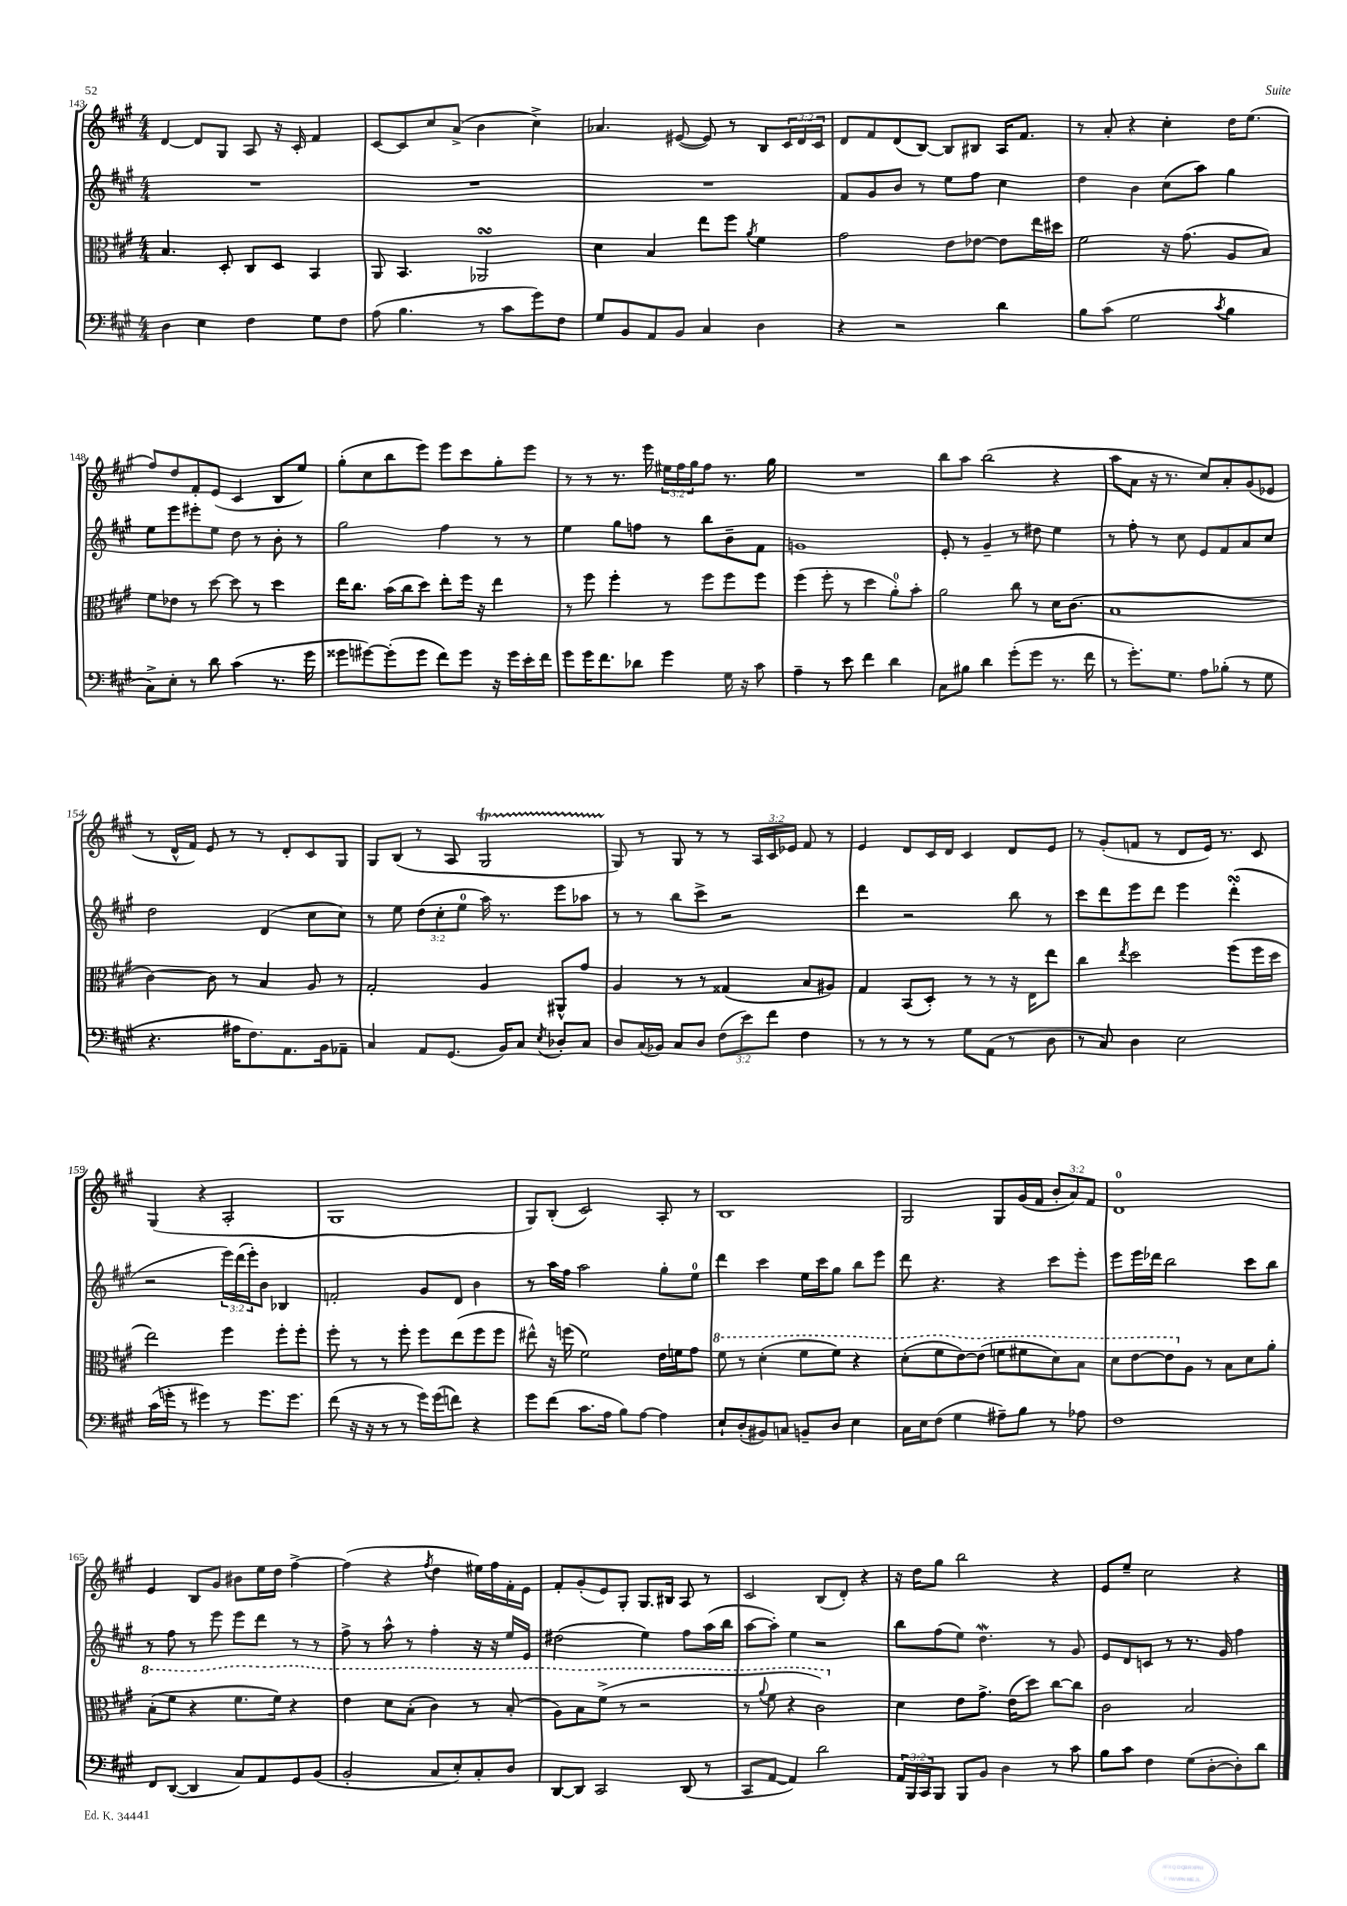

**kern	**kern	**kern	**kern
*staff4	*staff3	*staff2	*staff1
*clefF4	*clefC3	*clefG2	*clefG2
*k[f#c#g#]	*k[f#c#g#]	*k[f#c#g#]	*k[f#c#g#]
*M4/4	*M4/4	*M4/4	*M4/4
4D\	4.B/	1r	[4d/
4E\	.	.	8d/]L
.	8D'/	.	8G#/J
4F#\	8C#/L	.	8A/
.	8D/J	.	16r
.	.	.	16c#'/
8G#\L	4BB/	.	4f#/
8F#\J	.	.	.
=	=	=	=
(8A\	8AA/	1r	[8c#/L
4.B\	4.BB/	.	8c#/]
.	.	.	8cc#/
.	.	.	(8a^/J
8r	2AA-/	.	4b\
8c#\L	.	.	.
8g#\)	.	.	4cc#^\)
8F#\J	.	.	.
=	=	=	=
8G#/L	4d\	1r	4.a-/
8BB/	.	.	.
8AA/	4B/	.	.
8BB/J	.	.	([8e#/
4C#/	8ee\L	.	8e#/])
.	8ff#\J	.	8r
.	8qa/	.	.
4D\	4f#\	.	8B/L
.	.	.	24c#/L
.	.	.	24d/
.	.	.	24c#/JJ
=	=	=	=
4r	2g#\	8f#/L	8d/L
.	.	8g#/	8f#/
2r	.	8b/J	(8d/
.	.	8r	[8B/J)
.	8e\L	8ee\L	8B/]L
.	[8e-\J	8ff#\J	8B#/J
4d\	8e-\]L	4cc#\	16A/LK
.	.	.	8.f#/J
.	16ee\L	.	.
.	16dd#\JJ	.	.
=	=	=	=
8B\L	2f#\	4dd\	8r
(8c#\J	.	.	8a'/
2G#\	.	4b\	4r
.	16r	(8cc#\L	4cc#'\
.	(8.g#\	.	.
.	.	8aa\J)	.
8qc#/	.	.	.
4B\	8A/L	4gg#\	16dd\LK
.	.	.	(8.ee\J
.	8B/J)	.	.
=	=	=	=
8C#^\L)	8f#\L	8ee\L	8ff#/L)
8E'\J	8e-\J	8eee\	8dd/
8r	8r	8eee#'\	8f#'/
8d\	[8dd\	8ee\J	(8e/J
(4c#\	8dd\]	8dd\	4c#/
.	8r	8r	.
8.r	4dd\	8b'\	8B/L
.	.	8r	8ee/J)
16g#\	.	.	.
=	=	=	=
8g##\L	16ee\LK	2gg#\	(8gg#'\L
.	8.cc#\J	.	.
[8g#\)	.	.	8cc#\
(8g#'\]	(16b\LL	.	8bb\
.	16cc#\J	.	.
8g#\J	8dd\J)	.	8eee\J)
8f#\L)	8ee'\L	4ff#\	8eee\L
8g#\J	16ff#\Jk	.	8ccc#\
.	16r	.	.
16r	4ee\	8r	8gg#'\
16g#\LL	.	.	.
16e'\	.	8r	8eee\J
16f#\JJ	.	.	.
=	=	=	=
8g#\L	8r	4ee\	8r
16g#\K	8ff#\	.	8r
8.f#\	.	.	.
.	4ff#'\	8gg#\L	8.r
8d-\J	.	8ff\J	.
.	.	.	16eee\
4g#\	8r	8r	24ee#\LL
.	.	.	24ff#\
.	.	.	24gg#\J
.	8ff#\L	8bb\L	8ff#\J
16G#\	8ff#\	8b~\	8.r
16r	.	.	.
8c#\	8ff#\J	8f#\J	.
.	.	.	16gg#\
=	=	=	=
4A~\	(4ff#\	1g	1r
8r	8ff#'\	.	.
8e\	8r	.	.
4f#\	4dd\	.	.
4d\	8a'\L)	.	.
.	8b'\J	.	.
=	=	=	=
8C#\L	2a\	8e'/	8bb\L
8B#\J	.	8r	8aa\J
4d\	.	4g#~/	(2bb\
(8g#'\L	8cc#\	8r	.
8g#\J	8r	8dd#\	.
8.r	16d\LK	4ee\	4r
.	(8.c#\J	.	.
16f#\	.	.	.
=	=	=	=
8r	1B	8r	8aa\L
8.g#'\L)	.	8ff#'\	8a\J
.	.	8r	16r
8.G#\J	.	.	8.r
.	.	8cc#\	.
8A\L	.	8e/L	8cc#/L)
(8B-'\J	.	8f#/	8a'/
8r	.	8a/	(8g#/
8G#\	.	8cc#/J	8e-/J
=	=	=	=
4.r	[4c#\)	2dd\	8r
.	.	.	16d^^/LL
.	.	.	16f#/JJ)
.	8c#\]	.	8e/
16A#\LK	8r	.	8r
8.F#\)	.	.	.
.	4B/	(4d/	8r
8.AA\	.	.	8d'/L
.	8A/	8cc#\L	8c#/
16BB\k	.	.	.
8AA-~\J	8r	8cc#\J)	8G#/J
=	=	=	=
4C#/	2G#'/	8r	8G#/L
.	.	8ee\	(8B/J
8AA/L	.	(12dd\L	8r
.	.	12cc#'\	.
(8.GG#/J	.	.	8A/
.	.	12ee\J	.
.	4A/	16aa\)	2G#/
16BB/LK)	.	8.r	.
8C#/J	.	.	.
8qE/	.	.	.
8D-'/L	8AA#^^/L	8eee\L	.
8C#/J	8g#/J	8aa-\J	.
=	=	=	=
8D/L	4A/	8r	8G#/)
(16C#/L	.	8r	8r
16BB-/JJ)	.	.	.
8C#/L	8r	8bb\L	8G#/
8D/J	8r	8ccc#^\J	8r
(12F#\L	(4G##/	2r	8r
12e\)	.	.	.
.	.	.	24A/LL
12f#\J	.	.	24c#/
.	.	.	24e-/JJ
4F#\	8B/L	.	8f#/
.	8A#/J)	.	8r
=	=	=	=
8r	4G#/	4ddd\	4e/
8r	.	.	.
8r	(8BB/L	2r	8d/L
8r	8D'/J)	.	16c#/L
.	.	.	16d/JJ
8G#\L	8r	.	4c#/
(8AA\J	8r	.	.
8r	16r	8bb\	8d/L
.	16E\LK	.	.
8D\	8ee\J	8r	8e/J
=	=	=	=
8r	4cc#\	8ccc#\L	8r
8C#/)	.	8ddd\	(8g#'/L
.	8qee/	.	.
4D\	2dd\	8eee\	8f/J
.	.	8ddd\J	8r
2E\	.	4eee\	8d/L
.	.	.	16e/Jk)
.	.	.	8.r
.	(8ff#\L	(4ddd'\	.
.	16ff#\L	.	8c#/
.	16dd\JJ	.	.
=	=	=	=
(16c#\LL	2ee\)	2r	(4G#/
16g'\JJ	.	.	.
8r	.	.	.
4g#\)	.	.	4r
8r	4ff#\	24eee\LL)	2A'/
.	.	(24ddd\	.
.	.	24eee'\J)	.
8.g#\L	.	8b\J	.
.	8ff#'\L	4B-/	.
8.g#\J	.	.	.
.	8ff#'\J	.	.
=	=	=	=
(8f#\	8ff#'\	2f'/	1G#
16r	8r	.	.
16r	.	.	.
8r	8r	.	.
8r	8ff#'\	.	.
16g#\LL)	8ff#\L	8g#/L	.
(16g#\J	.	.	.
8f\J)	(8ee\	8d/J	.
4r	8ff#\	4b\	.
.	8ff#\J	.	.
=	=	=	=
8g#\L	8ee#^^\)	8r	8G#/L)
(8f#\J	16r	16aa\LL	(8B'/J
.	(16ff\	16ff#\JJ	.
8.c#\L	2f#\)	2aa\	2c#/)
16A\Jk	.	.	.
8B\L)	.	.	.
[8A\J	.	.	.
4A\]	16e\LL	8gg#'\L	8A'/
.	16f\J	.	.
.	8g#\J	8ee\J	8r
=	=	=	=
8E`/L	8ff#\	4ddd\	1B
(8D'/	8r	.	.
8BB#/)	(4dd'\	4ccc#\	.
8C/J	.	.	.
8BB~/L	8ff#\L	16ee\LL	.
.	.	16ccc#\J	.
8D/J	8ff#\J)	8gg#\J	.
4E\	4r	8bb\L	.
.	.	8eee\J	.
=	=	=	=
16C#\LL	(8dd'\L	8ddd\	2G#/
16E\J	.	.	.
(8F#\J	8ff#\	4.r	.
4G#\	[8ee\)	.	.
.	(8ee\]J	.	.
8A#~\L)	8ff\L	4r	8G#/L
8B\J	8ff#\	.	(16g#/L
.	.	.	16f#/JJ
8r	8dd\)	8ccc#\L	12b'/L
.	.	.	12a/)
8A-\	8b\J	8eee'\J	.
.	.	.	12f#/J
=	=	=	=
1F#	8dd\L	8eee\L	1d
.	[8ee\	16eee\L	.
.	.	16ddd-\JJ	.
.	8ee\]	2bb\	.
.	8A\J	.	.
.	8r	.	.
.	8B\L	.	.
.	8d\	8ccc#\L	.
.	8a'\J	8bb\J	.
=	=	=	=
8FF#/L	(8b'\L	8r	4e/
([8DD/J	8ff#\J	8ff#\	.
4DD/]	4r	8r	8B/L
.	.	8eee\	8g#/J
8C#/L)	8.ff#\L	8eee\L	8b#\L
8AA/	.	8ddd\J	16ee\L
.	16ff#\Jk)	.	16dd\JJ
8GG#/	4r	8r	[4ff#^\
(8BB/J	.	8r	.
=	=	=	=
2BB'/	4ee\	8ff#^\	(4ff#\]
.	.	8r	.
.	8dd\L	8aa^^\	4r
.	(8b'\J	8r	.
.	.	.	8qff#/
8C#/L	4cc#\)	4ff#'\	4dd\
8E'/)	.	.	.
8C#'/	8r	16r	16ee#\LL)
.	.	16r	16ff#\
8D/J	(8b'/	16ee/LL	16f#'\
.	.	16e/JJ	16e\JJ
=	=	=	=
[8DD/L	8a\L)	(2dd#\	8f#'/L
8DD/]J	8b\	.	(8g#'/
2CC#/	(8ff#^\J	.	8e/)
.	8r	.	8G#'/J
.	2r	4ee\)	8.G#/L
.	.	.	16B#/Jk
(8DD/	.	8ff#\L	8A/
8r	.	(16aa\L	8r
.	.	16bb\JJ	.
=	=	=	=
8CC#/L	8r	[8aa\L	2c#/
.	8qqaa/	.	.
[8AA/J	8ff#\	8aa'\]J)	.
4AA/])	4r	4ee\	.
2d\	2cc#\)	2r	(8B/L
.	.	.	8d'/J)
.	.	.	4r
=	=	=	=
24AA/LL	4d\	8bb\L	16r
24BBB/	.	.	.
.	.	.	16dd\LK
24CC#/J	.	.	.
8BBB/J	.	(8ff#\	8gg#\J
8BBB/L	8e\L	8ee\J)	2bb\
8BB/J	8.g#^\J	4.dd\	.
4D\	.	.	.
.	(16e\LK	.	.
.	8dd\J)	.	.
8r	[8cc#\L	8r	4r
8c#\	8cc#\]J	8g#/	.
=	=	=	=
8B\L	2c#\	8e/L	8e/L
8c#\J	.	8d/	8ee~/J
4F#\	.	8c/J	2cc#\
.	.	8r	.
(8G#\L	2B/	8.r	.
[8D'\	.	.	.
.	.	16g#/	.
8D'\])	.	4ff#\	4r
8d\J	.	.	.
==	==	==	==
*-	*-	*-	*-
